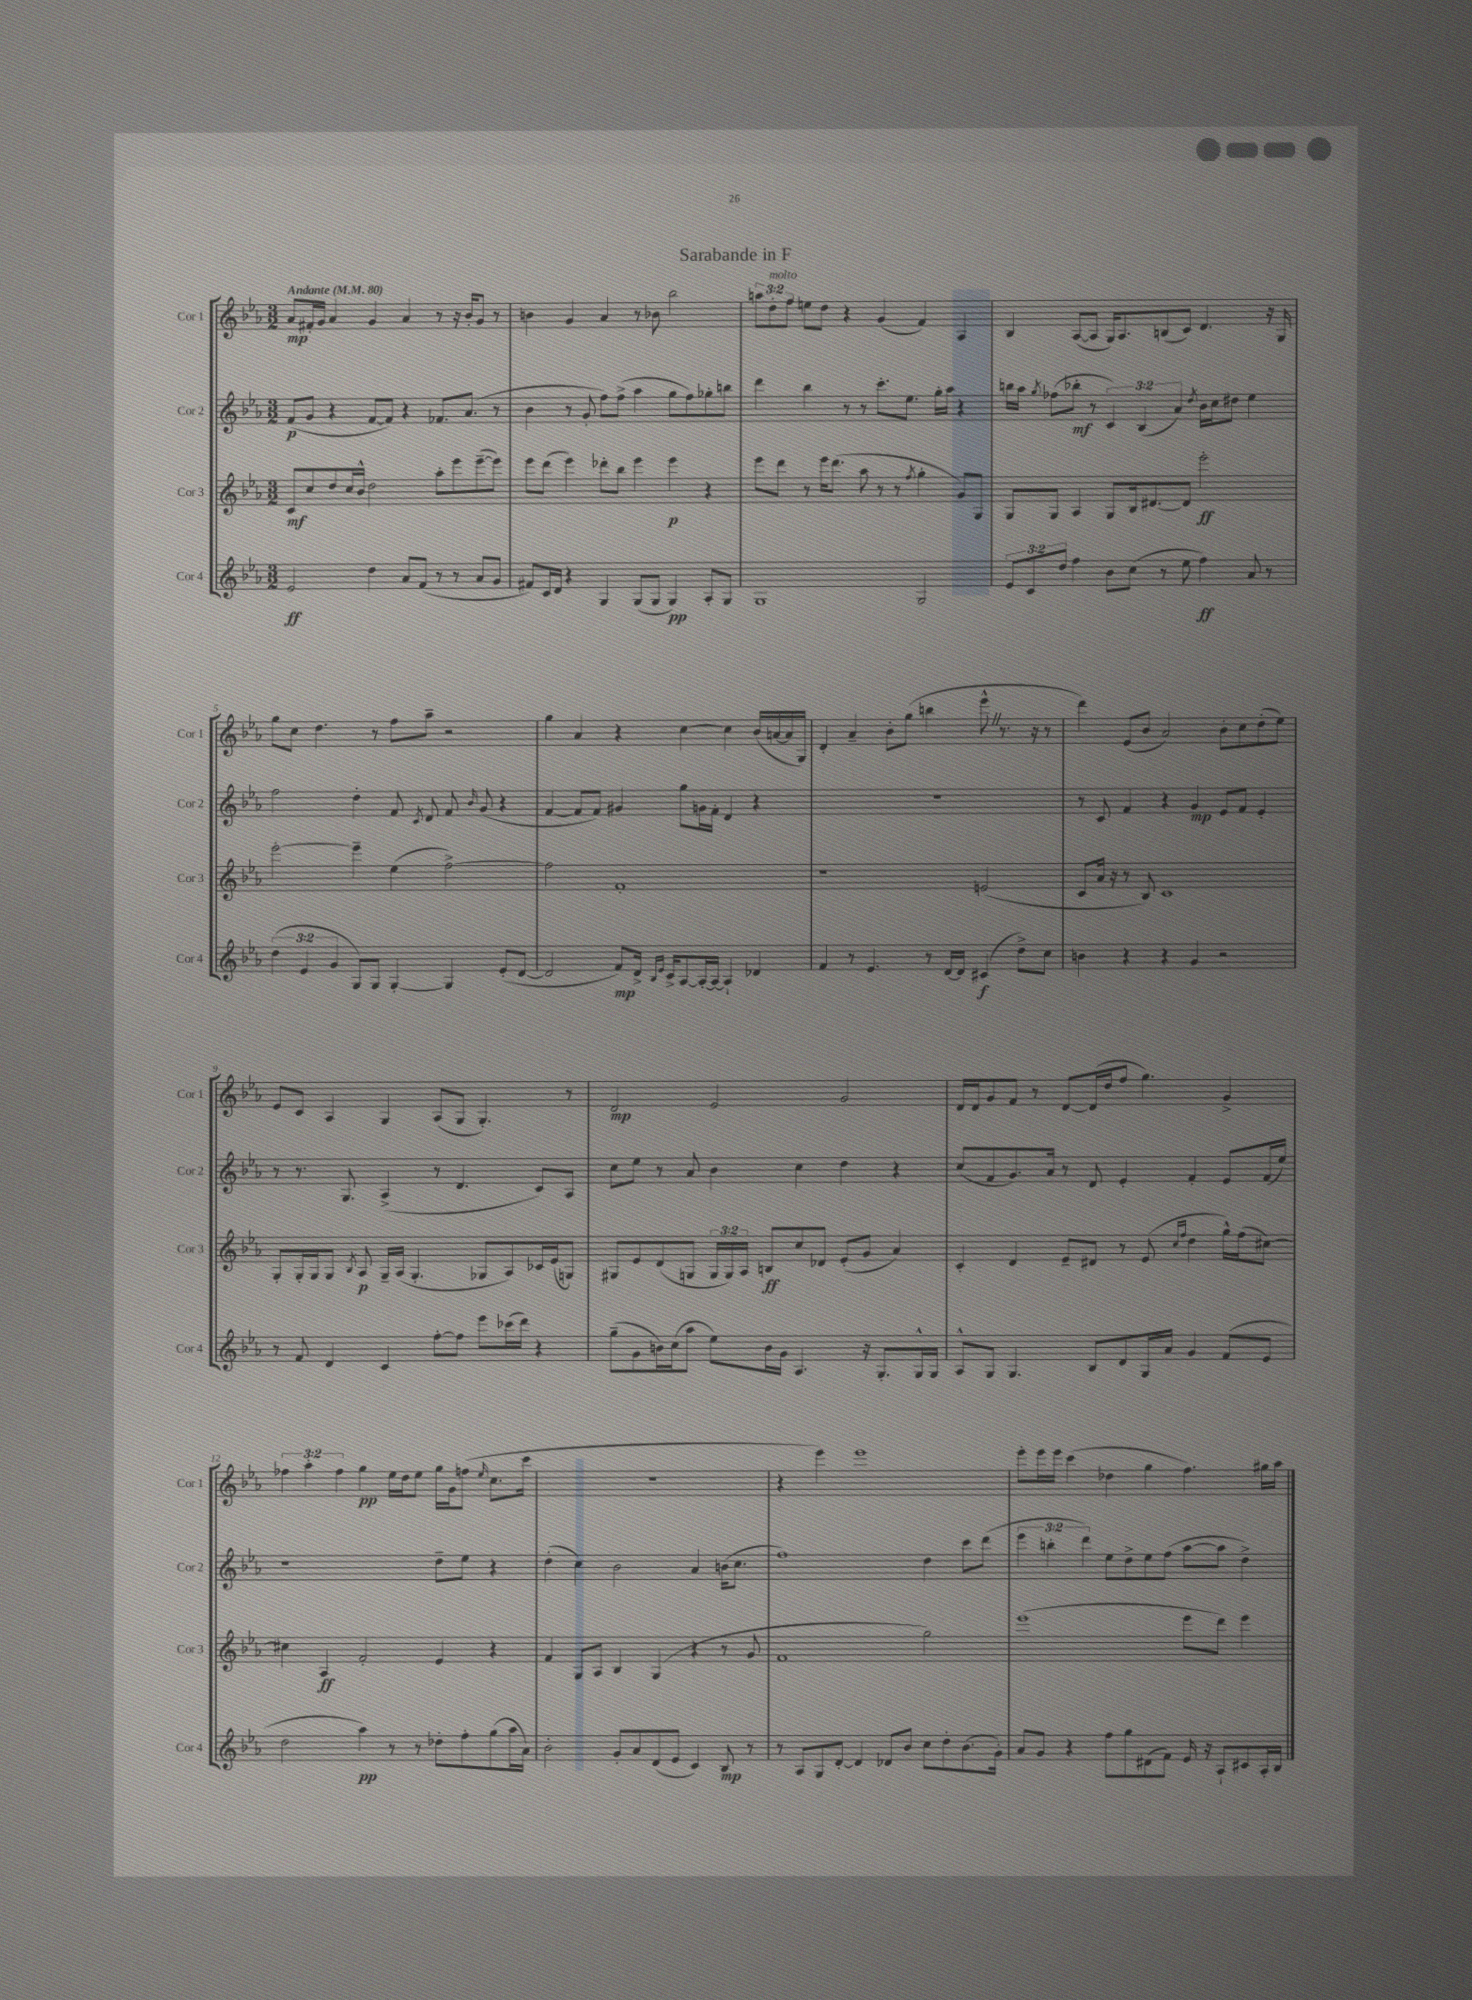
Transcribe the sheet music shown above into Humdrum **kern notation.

**kern	**dynam	**kern	**dynam	**kern	**dynam	**kern	**dynam
*part4	*part4	*part3	*part3	*part2	*part2	*part1	*part1
*staff4	*staff4	*staff3	*staff3	*staff2	*staff2	*staff1	*staff1
*I"Cor 4	*	*I"Cor 3	*	*I"Cor 2	*	*I"Cor 1	*
*I'Cor 4	*	*I'Cor 3	*	*I'Cor 2	*	*I'Cor 1	*
*clefG2	*	*clefG2	*	*clefG2	*	*clefG2	*
*k[b-e-a-]	*	*k[b-e-a-]	*	*k[b-e-a-]	*	*k[b-e-a-]	*
*M3/2	*	*M3/2	*	*M3/2	*	*M3/2	*
*MM80	*	*MM80	*	*MM80	*	*MM80	*
=1	=1	=1	=1	=1	=1	=1	=1
!	!	!	!	!	!	!LO:TX:a:B:t=Andante	!
2e-/	ff	8c/L	mf	(8f/L	p	8a-/L	mp
.	.	8cc/	.	8g/J	.	16f#X'/L	.
.	.	.	.	.	.	16g/JJ	.
.	.	8dd/	.	4r	.	4a-/	.
.	.	16cc/L	.	.	.	.	.
.	.	16b-^^/JJ	.	.	.	.	.
4dd\	.	2dd\	.	[8f/L	.	4g/	.
.	.	.	.	8f/J])	.	.	.
8a-/L	.	.	.	4r	.	4a-/	.
(8f/J	.	.	.	.	.	.	.
8r	.	8aa-'\L	.	8.f-X/L	.	8r	.
8r	.	8eee-\	.	.	.	16r	.
.	.	.	.	(8.a-/J	.	16b-'/KL	.
8a-/L	.	([8eee-~\	.	.	.	8g/J	.
8g/J	.	8eee-\J])	.	8r	.	8r	.
=2	=2	=2	=2	=2	=2	=2	=2
8f#X/L)	.	8eee-\L	.	4b-\	.	4bn\	.
16c/L	.	(8ddd\J	.	.	.	.	.
16d/JJ	.	.	.	.	.	.	.
4r	.	4eee-\)	.	8r	.	4g/	.
.	.	.	.	8g'/	.	.	.
4G/	.	8ddd-X'\L	.	8ff\L)	.	4a-/	.
.	.	8bb-\J	.	(8ff^\J	.	.	.
(8G/L	.	4eee-\	.	4aa-\	.	8r	.
8G/J	.	.	.	.	.	8b-X\	.
4G/)	pp	4eee-\	p	8gg\L	.	2bb-\	.
.	.	.	.	8ff\)	.	.	.
8A-'/L	.	4r	.	8gg-X'\	.	.	.
8G/J	.	.	.	8bbn\J	.	.	.
=3	=3	=3	=3	=3	=3	=3	=3
1G	.	8eee-\L	.	4ddd\	.	12aan\L	.
!	!	!	!	!	!	!LO:TX:a:i:t=molto	!
.	.	.	.	.	.	12dd'\	.
.	.	8ddd\J	.	.	.	.	.
.	.	.	.	.	.	12ff\J	.
.	.	8r	.	4bb-\	.	8een\L	.
.	.	16eee-\KL	.	.	.	8dd\J	.
.	.	(8.ddd\J	.	.	.	.	.
.	.	.	.	8r	.	4r	.
.	.	8aa-\	.	8r	.	.	.
.	.	8r	.	8.ccc'\L	.	(4g/	.
.	.	8r	.	.	.	.	.
.	.	.	.	8.ee-\J	.	.	.
.	.	8qff/	.	.	.	.	.
2G/	.	4gg'\	.	.	.	4f/)	.
.	.	.	.	16gg'\LL	.	.	.
.	.	.	.	16aa-\JJ	.	.	.
.	.	8g/L)	.	4r	.	4A-/	.
.	.	8G/J	.	.	.	.	.
=4	=4	=4	=4	=4	=4	=4	=4
12e-/L	.	8G/L	.	16bbn\LL	.	4B-/	.
.	.	.	.	16aa-\JJ	.	.	.
12c/	.	.	.	.	.	.	.
.	.	.	.	8qgg/	.	.	.
.	.	8G/J	.	(8ff-X\L	.	.	.
12dd/J	.	.	.	.	.	.	.
4ff\	.	4A-/	.	8bb-X'\J	mf	([8A-/L	.
.	.	.	.	8r	.	8A-/J]	.
8b-\L	.	8G/L	.	6c/)	.	16G/KL)	.
.	.	.	.	.	.	8.A-/	.
(8cc\J	.	16B-/k	.	.	.	.	.
.	.	.	.	(6B-/	.	.	.
.	.	[8.d#X/	.	.	.	.	.
8r	.	.	.	.	.	(8Bn/	.
.	.	.	.	6a-/)	.	.	.
8ee-\	.	8d#/J]	.	.	.	8c/J)	.
.	.	.	.	8qdd/	.	.	.
4ff\)	ff	2eee-'\	ff	16b-\LL	.	4.d/	.
.	.	.	.	16cc\J	.	.	.
.	.	.	.	8dd#X\J	.	.	.
8a-/	.	.	.	4ee-\	.	.	.
8r	.	.	.	.	.	16r	.
.	.	.	.	.	.	16G/	.
!!LO:LB:g=z
=5	=5	=5	=5	=5	=5	=5	=5
(6dd\	.	[2eee-'\	.	2ff\	.	8gg\L	.
.	.	.	.	.	.	8cc\J	.
6e-/	.	.	.	.	.	.	.
.	.	.	.	.	.	4.dd\	.
6g/	.	.	.	.	.	.	.
8G/L)	.	4eee-~\]	.	4dd'\	.	.	.
8G/J	.	.	.	.	.	8r	.
[4G'/	.	(4ee-\	.	8f/	.	8ff\L	.
.	.	.	.	8qc/	.	.	.
.	.	.	.	8d/	.	8aa-~\J	.
4G/]	.	[2ff^\)	.	8f/	.	2r	.
.	.	.	.	16qqb-/	.	.	.
.	.	.	.	(8g/	.	.	.
(8e-'/L	.	.	.	4r	.	.	.
[8d/J	.	.	.	.	.	.	.
=6	=6	=6	=6	=6	=6	=6	=6
2d/]	.	2ff\]	.	[4f/	.	4gg\	.
.	.	.	.	8f/L]	.	4a-/	.
.	.	.	.	8f/J)	.	.	.
8f/L)	mp	1f'	.	4g#X/	.	4r	.
16d^/Jk	.	.	.	.	.	.	.
16qqB-/LL	.	.	.	.	.	.	.
16qqe-/JJ	.	.	.	.	.	.	.
16c^/KL	.	.	.	.	.	.	.
[8A-/	.	.	.	8gg\L	.	[4cc\	.
16A-'/L_	.	.	.	16gn\L	.	.	.
16A-/JJ_	.	.	.	16f'\JJ	.	.	.
4A-`/]	.	.	.	4d/	.	4cc\]	.
4d-X/	.	.	.	4r	.	(16b-/LL	.
.	.	.	.	.	.	[16an/	.
.	.	.	.	.	.	16a/]	.
.	.	.	.	.	.	16G/JJ)	.
=7	=7	=7	=7	=7	=7	=7	=7
4f/	.	1r	.	1.r	.	4d'/	.
8r	.	.	.	.	.	4a-~/	.
4.e-/	.	.	.	.	.	.	.
.	.	.	.	.	.	8b-'\L	.
.	.	.	.	.	.	(8gg\J	.
8r	.	.	.	.	.	4bbn\	.
[16d/LL	.	.	.	.	.	.	.
16d/JJ]	.	.	.	.	.	.	.
(4c#X/	f	(2en/	.	.	.	8eee-^^Z\	.
.	.	.	.	.	.	8.r	.
8dd^\L)	.	.	.	.	.	.	.
.	.	.	.	.	.	16r	.
8cc\J	.	.	.	.	.	8r	.
=8	=8	=8	=8	=8	=8	=8	=8
4bn\	.	8c/L	.	8r	.	4ddd\)	.
.	.	16a-/Jk	.	8c/	.	.	.
.	.	16r	.	.	.	.	.
4r	.	8r	.	4f/	.	(8e-/L	.
.	.	8B-/)	.	.	.	8b-/J	.
4r	.	1c	.	4r	.	2a-/)	.
4g/	.	.	.	4g/	mp	.	.
2r	.	.	.	8e-/L	.	8b-'\L	.
.	.	.	.	8f/J	.	8cc\	.
.	.	.	.	4e-'/	.	(8dd'\	.
.	.	.	.	.	.	8ee-\J)	.
!!LO:LB:g=z
=9	=9	=9	=9	=9	=9	=9	=9
8r	.	8G'/L	.	8r	.	8e-/L	.
8f/	.	16G'/L	.	8.r	.	8c/J	.
.	.	16G/J	.	.	.	.	.
4d/	.	8G/J	.	.	.	4A-/	.
.	.	.	.	8.G/	.	.	.
.	.	8qB-/	.	.	.	.	.
.	.	8A-/	p	.	.	.	.
4c/	.	16G~/LL	.	(4A-^/	.	4G/	.
.	.	(16A-/JJ	.	.	.	.	.
.	.	4.G'/	.	.	.	.	.
[8ff'\L	.	.	.	8r	.	(8A-/L	.
8ff\J]	.	.	.	4.d/	.	8G/J	.
8eee-\L	.	8G-X/L	.	.	.	4.G'/)	.
(16ccc-X\L	.	8A-/)	.	.	.	.	.
16ddd\JJ)	.	.	.	.	.	.	.
4r	.	16c-X/L	.	8c/L)	.	.	.
.	.	(16e-/J	.	.	.	.	.
.	.	8Gn/J)	.	8A-/J	.	8r	.
=10	=10	=10	=10	=10	=10	=10	=10
(8gg~\L	.	8G#X/L	.	8cc\L	.	2d/	mp
8g\	.	8e-/	.	8ee-\J	.	.	.
16bn\L)	.	(8d/	.	8r	.	.	.
(16cc\J	.	.	.	.	.	.	.
8aa-\J	.	8Gn/J	.	8a-/	.	.	.
8ee-\L)	.	24G/LL	.	4b-\	.	2e-/	.
.	.	24G/)	.	.	.	.	.
.	.	24A-/JJ	.	.	.	.	.
16b\L	.	8Bn/L	ff	.	.	.	.
16g\JJ	.	.	.	.	.	.	.
4.A-/	.	8cc/	.	4cc\	.	.	.
.	.	8d-X/J	.	.	.	.	.
.	.	(8e-'/L	.	4dd\	.	2g/	.
16r	.	8g/J	.	.	.	.	.
8.G'/L	.	.	.	.	.	.	.
.	.	4a-/)	.	4r	.	.	.
16G^^/L	.	.	.	.	.	.	.
16G/JJ	.	.	.	.	.	.	.
=11	=11	=11	=11	=11	=11	=11	=11
8A-^^/L	.	4c'/	.	(8cc/L	.	16d/LL	.
.	.	.	.	.	.	16d/J	.
8G/J	.	.	.	8f/	.	8g/	.
4.G/	.	4d/	.	8.g/)	.	8f/J	.
.	.	.	.	.	.	8r	.
.	.	.	.	16a-/Jk	.	.	.
.	.	8e-~/L	.	8r	.	[8d/L	.
8B-/L	.	8d#X/J	.	8d/	.	(16d/L]	.
.	.	.	.	.	.	16dd/J	.
8d/	.	8r	.	4e-'/	.	8ff/J	.
16G/L	.	(8e-/	.	.	.	4.gg\)	.
16a-/JJ	.	.	.	.	.	.	.
.	.	16qqcc/LL	.	.	.	.	.
.	.	16qqff/JJ	.	.	.	.	.
4g/	.	4dd\	.	4f'/	.	.	.
(8f/L	.	16gg^^\LL)	.	8e-/L	.	4g^/	.
.	.	(16ff\J	.	.	.	.	.
8e-/J	.	[8cc#X\J)	.	(16f/L	.	.	.
.	.	.	.	16ee-/JJ)	.	.	.
!!LO:LB:g=z
=12	=12	=12	=12	=12	=12	=12	=12
2dd\	.	4cc#X\]	.	1r	.	6ff-X\	.
.	.	.	.	.	.	6aa-'\	.
.	.	4A-/	ff	.	.	.	.
.	.	.	.	.	.	6ff-\	.
4aa-\)	pp	2f'/	.	.	.	4gg\	pp
8r	.	.	.	.	.	16ee-\LL	.
.	.	.	.	.	.	16dd\J	.
8r	.	.	.	.	.	8ee-\J	.
8dd-X'\L	.	4e-/	.	8dd~\L	.	16gg\LL	.
.	.	.	.	.	.	16g\J	.
8ff'\	.	.	.	8ee-\J	.	(8ffn\J	.
.	.	.	.	.	.	16qqee-/	.
(8gg\	.	4r	.	4r	.	8.cc\L	.
16aa-\L	.	.	.	.	.	.	.
16a-\JJ)	.	.	.	.	.	16ccc\Jk	.
=13	=13	=13	=13	=13	=13	=13	=13
2b-'\	.	4f/	.	(4dd'\	.	1.r	.
.	.	8G/L	.	4cc\)	.	.	.
.	.	8A-/J	.	.	.	.	.
8g'/L	.	4B-/	.	2b-\	.	.	.
8a-/	.	.	.	.	.	.	.
(8d/	.	(4G/	.	.	.	.	.
8e-/J	.	.	.	.	.	.	.
4c/)	.	4r	.	4a-/	.	.	.
8B-/	mp	8r	.	(16bn\KL	.	.	.
.	.	.	.	8.cc\J	.	.	.
8r	.	8g/	.	.	.	.	.
=14	=14	=14	=14	=14	=14	=14	=14
8r	.	1f	.	1ff)	.	4r	.
8A-/L	.	.	.	.	.	.	.
8G/	.	.	.	.	.	4eee-\)	.
[8d'/J	.	.	.	.	.	.	.
4d/]	.	.	.	.	.	1eee-	.
8d-X/L	.	.	.	.	.	.	.
8b-/J	.	.	.	.	.	.	.
8cc\L	.	2gg\)	.	4dd\	.	.	.
8dd'\	.	.	.	.	.	.	.
(8.b-\	.	.	.	8ccc\L	.	.	.
.	.	.	.	(8ddd\J	.	.	.
16g'\Jk)	.	.	.	.	.	.	.
=15	=15	=15	=15	=15	=15	=15	=15
8a-/L	.	(1eee-	.	6eee-\	.	8eee-'\L	.
8g/J	.	.	.	.	.	16eee-\L	.
.	.	.	.	6bbn'\	.	.	.
.	.	.	.	.	.	16eee-\JJ	.
4r	.	.	.	.	.	(4ccc\	.
.	.	.	.	6ddd\)	.	.	.
8ff\L	.	.	.	8ee-\L	.	4dd-X\	.
8gg\	.	.	.	8dd^\	.	.	.
(8d#X\	.	.	.	8ee-\	.	4gg\	.
8f\J)	.	.	.	(8ff\J	.	.	.
16e-/	.	8eee-\L	.	[8aa-\L	.	4.ff\)	.
16r	.	.	.	.	.	.	.
8A-`/L	.	8ddd\J)	.	8aa-\J]	.	.	.
8c#X/	.	4eee-\	.	4dd^\)	.	.	.
16A-'/L	.	.	.	.	.	16gg#X\LL	.
16B-/JJ	.	.	.	.	.	16aa-\JJ	.
==	==	==	==	==	==	==	==
*-	*-	*-	*-	*-	*-	*-	*-
